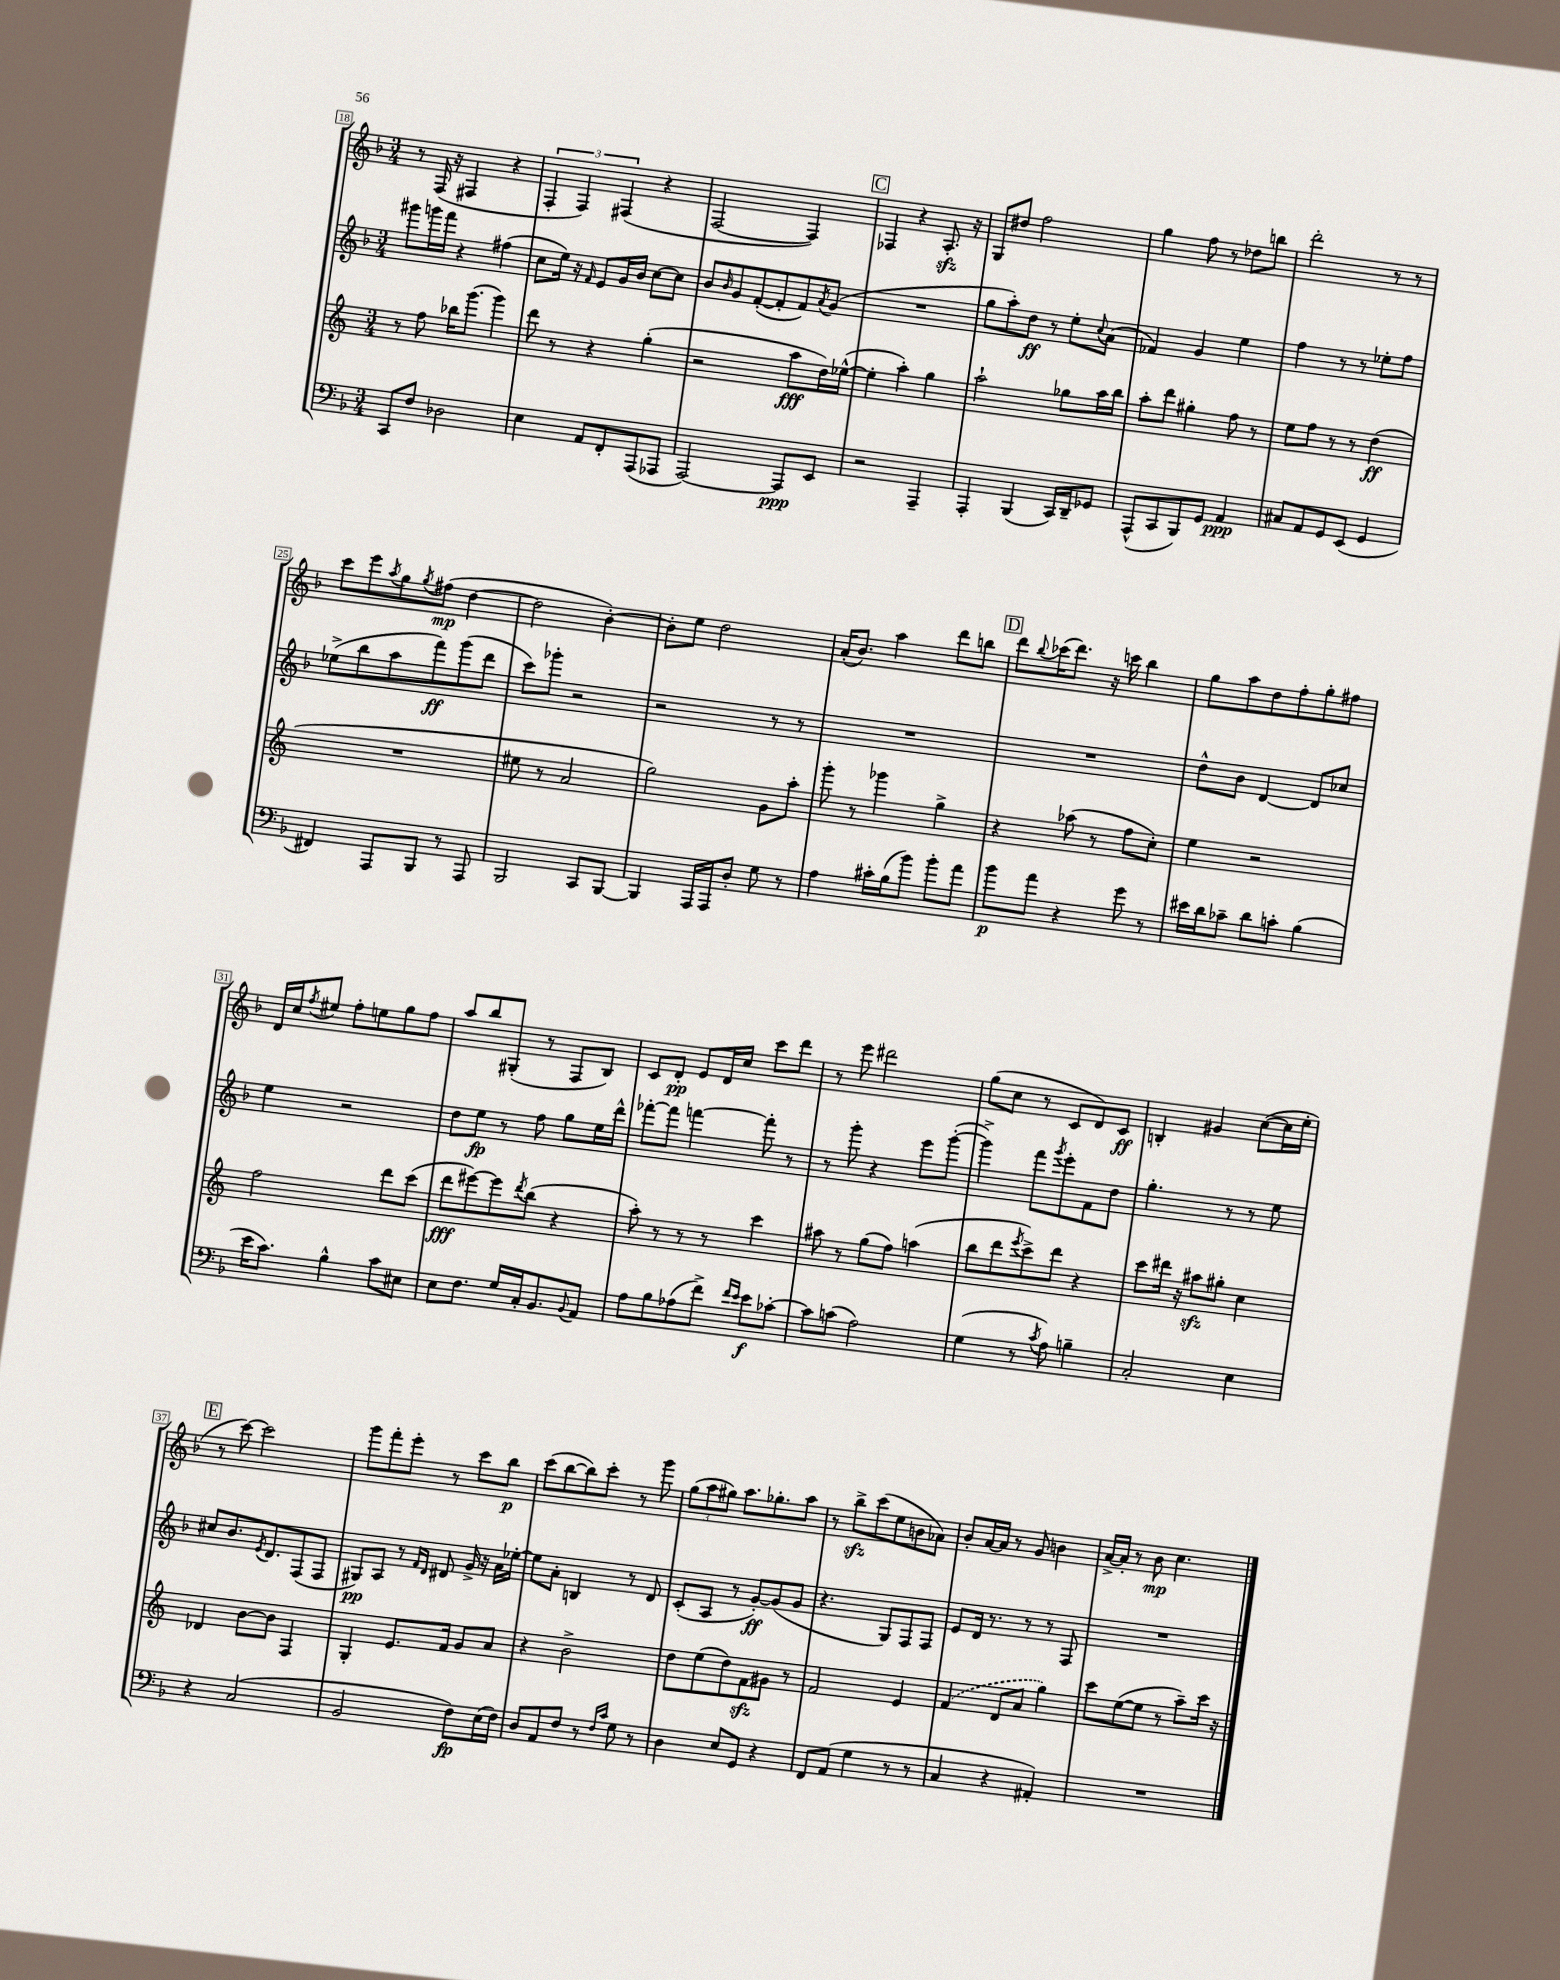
<<
\new StaffGroup <<
\new Staff = "s0" {
    \clef treble \key f \major \numericTimeSignature \time 3/4
    r8 f16( r16 fis4 r4 |
    \tuplet 3/2 { f4-. f4) fis4( } r4 |
    f2~ f4) |
    \mark \markup { \box "C" } fes4 r4 a8.-.\sfz r16 |
    g8 dis''8 f''2 |
    g''4 f''8 r8 des''8 b''8 |
    d'''2-. r8 r8 |
    c'''8 e'''8 \acciaccatura { a''8 } g''8 \acciaccatura { g''8 } fis''8\mp( d''4~ |
    d''2 bes'4~-.) |
    bes'8-. e''8 d''2 |
    a'16-.( bes'8.) a''4 d'''8 b''8 |
    \mark \markup { \box "D" } d'''8 \appoggiatura { bes''8 } ces'''16( d'''8.) r16 c'''16 bes''4 |
    g''8 a''8 d''8 f''8-. g''8-. fis''8 |
    d'16 c''16 \acciaccatura { f''8 } eis''8 f''8-. e''8 g''8 f''8 |
    a''8 bes''8 gis8-.( r8 f8 bes8) |
    c'8 d'8-.\pp e'8 d'16 c''16 c'''8 d'''8 |
    r8 e'''8 dis'''2 |
    g''8( c''8 r8 c'8 d'8) c'8\ff |
    b4-. gis'4 c''8~( c''16 e''16-. |
    \mark \markup { \box "E" } r8 c'''8~) c'''2 |
    g'''8 f'''8-. e'''8-. r8 c'''8 bes''8\p |
    c'''8( bes''8~ bes''8) c'''8-. r8 g'''8 |
    \tuplet 3/2 { g''8( a''8 gis''8) } a''8. ges''8.-. a''8 |
    r8 bes''8->\sfz c'''8( e''8 b'8 aes'8) |
    bes'8-. a'16~ a'16 r8 g'8 b'4 |
    a'16~-> a'16-. r8 bes'8\mp c''4. \bar "|." |
}
\new Staff = "s1" {
    \clef treble \key f \major \numericTimeSignature \time 3/4
    gis'''8 g'''16 f'''16 r4 fis''4( |
    c''8 e''16) r16 \grace { f'16 } e'8 g'16 bes'16 c''8~ c''8 |
    bes'8 \grace { bes'16 } g'8 f'8~-.( f'8-. f'8) \acciaccatura { a'8 } g'8( |
    \mark \markup { \box "C" } R2. |
    g''8 a''8-.) d''8\ff r8 e''8-. \appoggiatura { c''8 } a'8( |
    fes'4) g'4 e''4 |
    f''4 r8 r8 ees''8-. f''8 |
    ees''8->( bes''8 a''8 f'''8\ff) g'''8( d'''8 |
    c'''8) ges'''8-. r2 |
    r2 r8 r8 |
    R2. |
    \mark \markup { \box "D" } R2. |
    d''8-^ bes'8 d'4~ d'8 ces''8 |
    e''4 r2 |
    d''8 e''8\fp r8 f''8 g''8 e''16 d'''16-^ |
    fes'''8~-. fes'''8 f'''4~ f'''8-. r8 |
    r8 g'''8-. r4 e'''8 g'''8~-.( |
    g'''4->) f'''8 \acciaccatura { g'''8 } e'''8-. f'8 d''8 |
    g''4.-. r8 r8 e''8 |
    \mark \markup { \box "E" } cis''8 bes'8. \acciaccatura { e'8 } d'8. f8( f8 |
    gis8\pp) a8 r8 \grace { f'16 d'16 } dis'8 g'16-> r16 a'16 ees''16~-. |
    ees''8 a'8-. b4 r8 d'8 |
    c'8-.( a8 r8 g'8~-.\ff) g'8( g'8 |
    r4. g8) f8 f8 |
    e'8 d'16 r8. r8 r8 f8 |
    R2. \bar "|." |
}
\new Staff = "s2" {
    \clef treble \key c \major \numericTimeSignature \time 3/4
    r8 f''8 bes''16 g'''8.( g'''4) |
    d'''8 r8 r4 g''4-.( |
    r2 a''8\fff d''16) ees''16~-^( |
    \mark \markup { \box "C" } ees''4-. a''4-.) g''4 |
    a''2-! ges''8 a''16 b''16 |
    a''8-. d'''8 gis''4-. f''8 r8 |
    e''8 f''8 r8 r8 d''4\ff( |
    R2. |
    eis''8 r8 a'2 |
    g''2) g'8 a''8-. |
    g'''8-. r8 ges'''4 g''4-> |
    \mark \markup { \box "D" } r4 aes''8( r8 f''8 c''8-.) |
    e''4 r2 |
    f''2 d'''8 c'''8( |
    d'''8\fff eis'''8~) eis'''8 \acciaccatura { d'''8 } b''8( r4 |
    a''8-.) r8 r8 r8 c'''4 |
    ais''8 r8 g''8( f''8) a''4( |
    b''8 d'''8 \acciaccatura { e'''8 } c'''8->) d'''8 r4 |
    c'''8 dis'''16 r16 ais''8\sfz gis''8-. c''4 |
    \mark \markup { \box "E" } des'4 b'8~ b'8 f4 |
    g4-. e'8. f'16 g'8 a'8 |
    r4 b'2-> |
    d''8 e''8( d''8) f'8\sfz gis'8 r8 |
    f'2 e'4 |
    \once \slurDashed f'4( d'8 a'8 g''4) |
    c'''8 e''8~( e''8 r8 a''8--) c'''16 r16 \bar "|." |
}
\new Staff = "s3" {
    \clef bass \key f \major \numericTimeSignature \time 3/4
    c,8 f8 des2 |
    e4 a,8 f,8-. a,,8( aes,,8 |
    a,,2~) a,,8\ppp e,8 |
    \mark \markup { \box "C" } r2 a,,4-- |
    a,,4-. bes,,4( c,16) d,16-- ges,8 |
    a,,8-^( c,8 bes,,8) g,8 a,4\ppp |
    cis8 a,8 g,8 e,8( g,4 |
    fis,4) a,,8 bes,,8 r8 a,,8 |
    bes,,2 c,8 bes,,8~ |
    bes,,4 a,,16 a,,16 d8-. g8 r8 |
    a4 cis'16-. bes16( bes'8) bes'8-. a'8 |
    \mark \markup { \box "D" } bes'8\p a'8 r4 g'8 r8 |
    eis'16 d'16 ces'8-- d'8 c'8-. bes4( |
    e'16 c'8.) bes4-^ c'8 eis8 |
    e8 f8. g16 c16-. bes,8. \appoggiatura { bes,8 } a,8 |
    a8 bes8 aes8( f'8->) \grace { f'16 e'16 } e'8\f ces'8~-. |
    ces'8 c'8( a2) |
    g4( r8 \acciaccatura { c'8 } a8) b4-- |
    c2-. e4 |
    \mark \markup { \box "E" } r4 c2( |
    bes,2 f8\fp) e16( f16) |
    d8 a,8 f8 r8 \grace { f16 c'16 } g8 r8 |
    d4 e8 g,8 r4 |
    f,8 a,8( g4 r8 r8 |
    c4 r4 ais,4-.) |
    R2. \bar "|." |
}
>>
>>
\layout { \context { \Score currentBarNumber = #18 \override BarNumber.stencil = #(make-stencil-boxer 0.1 0.3 ly:text-interface::print) } }
